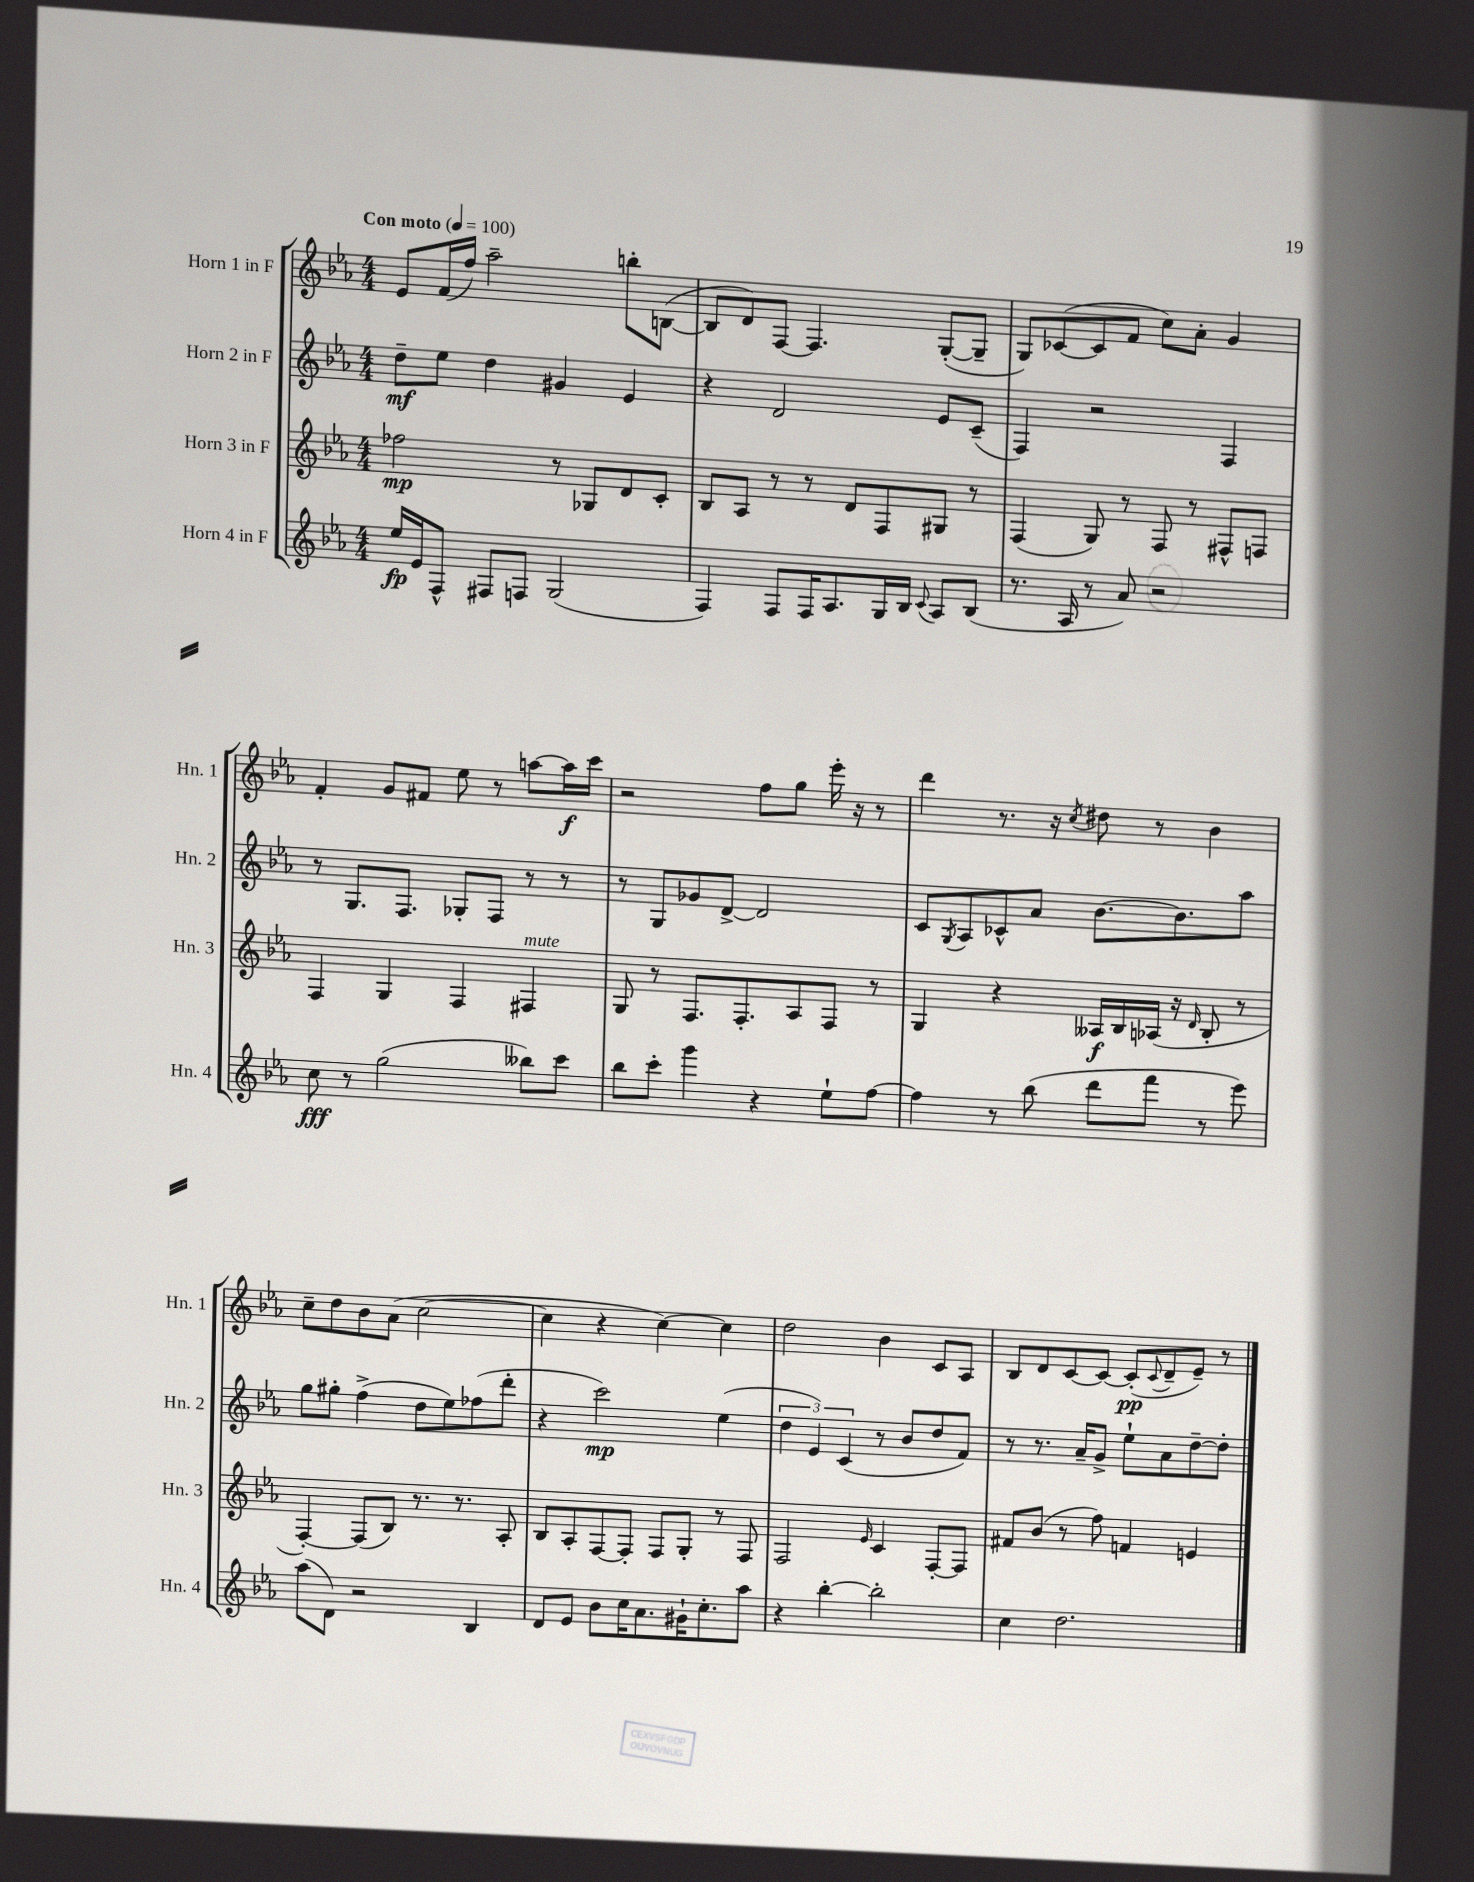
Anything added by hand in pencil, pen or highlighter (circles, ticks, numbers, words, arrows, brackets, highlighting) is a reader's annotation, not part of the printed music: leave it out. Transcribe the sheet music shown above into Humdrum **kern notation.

**kern	**dynam	**kern	**dynam	**kern	**dynam	**kern	**dynam
*part4	*part4	*part3	*part3	*part2	*part2	*part1	*part1
*staff4	*staff4	*staff3	*staff3	*staff2	*staff2	*staff1	*staff1
*I"Horn 4 in F	*	*I"Horn 3 in F	*	*I"Horn 2 in F	*	*I"Horn 1 in F	*
*I'Hn. 4	*	*I'Hn. 3	*	*I'Hn. 2	*	*I'Hn. 1	*
*clefG2	*	*clefG2	*	*clefG2	*	*clefG2	*
*k[b-e-a-]	*	*k[b-e-a-]	*	*k[b-e-a-]	*	*k[b-e-a-]	*
*M4/4	*	*M4/4	*	*M4/4	*	*M4/4	*
*MM100	*	*MM100	*	*MM100	*	*MM100	*
=1	=1	=1	=1	=1	=1	=1	=1
!	!	!	!	!	!	!LO:TX:a:B:t=Con moto	!
16ee-/LL	fp	2ff-X\	mp	8dd~\L	mf	8e-/L	.
16e-/J	.	.	.	.	.	.	.
8F^^/J	.	.	.	8ee-\J	.	(16f/L	.
.	.	.	.	.	.	16ff/JJ)	.
8F#X/L	.	.	.	4dd\	.	2aa-~\	.
8Fn/J	.	.	.	.	.	.	.
(2G/	.	8r	.	4g#X/	.	.	.
.	.	8G-X/L	.	.	.	.	.
.	.	8d/	.	4e-/	.	8bbn'\L	.
.	.	8c'/J	.	.	.	([8Bn\J	.
=2	=2	=2	=2	=2	=2	=2	=2
4F/)	.	8B-/L	.	4r	.	8B/L]	.
.	.	8A-/J	.	.	.	8d/)	.
8F/L	.	8r	.	2d/	.	[8F/J	.
16F/K	.	8r	.	.	.	4.F/]	.
8.A-/	.	.	.	.	.	.	.
.	.	8d/L	.	.	.	.	.
16G/L	.	8F/	.	.	.	.	.
16B-/JJ	.	.	.	.	.	.	.
8qqc/	.	.	.	.	.	.	.
8A-/L	.	8G#X/J	.	8e-/L	.	([8G'/L	.
(8B-/J	.	8r	.	(8c~/J	.	8G~/J]	.
=3	=3	=3	=3	=3	=3	=3	=3
8.r	.	(4F/	.	4F/)	.	8G/L)	.
.	.	.	.	.	.	([8c-X/	.
16A-/	.	.	.	.	.	.	.
8r	.	8G/)	.	2r	.	8c-/]	.
8a-/)	.	8r	.	.	.	8f/J	.
2r	.	8F/	.	.	.	8cc\L)	.
.	.	8r	.	.	.	8a-'\J	.
.	.	8F#X^^/L	.	4F/	.	4g/	.
.	.	8Fn/J	.	.	.	.	.
!!LO:LB:g=z
=4	=4	=4	=4	=4	=4	=4	=4
8cc\	fff	4F/	.	8r	.	4f'/	.
8r	.	.	.	8.G/L	.	.	.
(2gg\	.	4G/	.	.	.	8g/L	.
.	.	.	.	8.F/J	.	.	.
.	.	.	.	.	.	8f#X/J	.
.	.	4F/	.	8G-X'/L	.	8ee-\	.
.	.	.	.	8F/J	.	8r	.
!	!	!LO:TX:a:i:t=mute	!	!	!	!	!
8bb--X\L)	.	4F#X/	.	8r	.	[8aan\L	.
8ccc\J	.	.	.	8r	.	16aa\L]	f
.	.	.	.	.	.	16ccc\JJ	.
=5	=5	=5	=5	=5	=5	=5	=5
8bb-\L	.	8G/	.	8r	.	2r	.
8ccc'\J	.	8r	.	8G/L	.	.	.
4ggg\	.	8.F/L	.	8g-X/	.	.	.
.	.	.	.	[8d^/J	.	.	.
.	.	8.F'/	.	.	.	.	.
4r	.	.	.	2d/]	.	8ff\L	.
.	.	8A-/	.	.	.	8gg\J	.
8ee-`\L	.	8F/J	.	.	.	16eee-'\	.
.	.	.	.	.	.	16r	.
[8ff\J	.	8r	.	.	.	8r	.
=6	=6	=6	=6	=6	=6	=6	=6
4ff\]	.	4G/	.	8c/L	.	4ddd\	.
.	.	.	.	8qG/	.	.	.
.	.	.	.	8A-/	.	.	.
8r	.	4r	.	8c-X^^/	.	8.r	.
(8bb-\	.	.	.	8a-/J	.	.	.
.	.	.	.	.	.	16r	.
.	.	.	.	.	.	8qcc/	.
8ddd\L	.	16A--X/LL	f	[8.b-\L	.	8dd#X\	.
.	.	16B-/	.	.	.	.	.
8fff\J	.	(16A-X/JJ	.	.	.	8r	.
.	.	16r	.	8.b-\]	.	.	.
.	.	16qqd/	.	.	.	.	.
8r	.	8B-'/	.	.	.	4b-\	.
8eee-\)	.	8r	.	8aa-\J	.	.	.
!!LO:LB:g=z
=7	=7	=7	=7	=7	=7	=7	=7
(8aa-\L	.	[4F'/)	.	8gg\L	.	8cc~\L	.
8d\J)	.	.	.	8gg#X'\J	.	8dd\	.
2r	.	(8F/L]	.	(4ff^\	.	8b-\	.
.	.	8B-/J)	.	.	.	(8a-\J	.
.	.	8.r	.	8dd\L	.	[2cc\	.
.	.	.	.	8ee-\)	.	.	.
.	.	8.r	.	.	.	.	.
4B-/	.	.	.	(8ff-X\	.	.	.
.	.	8A-'/	.	8ddd'\J	.	.	.
=8	=8	=8	=8	=8	=8	=8	=8
8d/L	.	8B-/L	.	4r	.	4cc\]	.
8e-/J	.	8A-'/	.	.	.	.	.
8b-\L	.	[8F/	.	2ccc\)	mp	4r	.
16cc\K	.	8F'/J]	.	.	.	.	.
8.a-\	.	.	.	.	.	.	.
.	.	8F/L	.	.	.	[4cc\)	.
16g#X`\K	.	8G'/J	.	.	.	.	.
8.cc'\	.	.	.	.	.	.	.
.	.	8r	.	(4ee-\	.	4cc\]	.
8aa-\J	.	8F/	.	.	.	.	.
=9	=9	=9	=9	=9	=9	=9	=9
4r	.	2F/	.	6dd\	.	2dd\	.
.	.	.	.	6e-/)	.	.	.
[4bb-'\	.	.	.	.	.	.	.
.	.	.	.	(6c/	.	.	.
.	.	16qqe-/	.	.	.	.	.
2bb-'\]	.	4c/	.	8r	.	4b-\	.
.	.	.	.	8b-/L	.	.	.
.	.	[8F'/L	.	8dd/	.	8c/L	.
.	.	8F/J]	.	8f/J)	.	8A-/J	.
=10	=10	=10	=10	=10	=10	=10	=10
4cc\	.	8f#X/L	.	8r	.	8B-/L	.
.	.	(8b-/J	.	8.r	.	8d/	.
2.dd\	.	8r	.	.	.	[8c/	.
.	.	.	.	16a-~/KL	.	.	.
.	.	8ff\)	.	8g^/J	.	8c/J_	.
.	.	4fn/	.	8ee-`\L	.	(8c'/L]	pp
.	.	.	.	.	.	8qqc/	.
.	.	.	.	8a-\	.	8d~/	.
.	.	4en/	.	[8dd~\	.	8e-~/J)	.
.	.	.	.	8dd'\J]	.	8r	.
==	==	==	==	==	==	==	==
*-	*-	*-	*-	*-	*-	*-	*-
